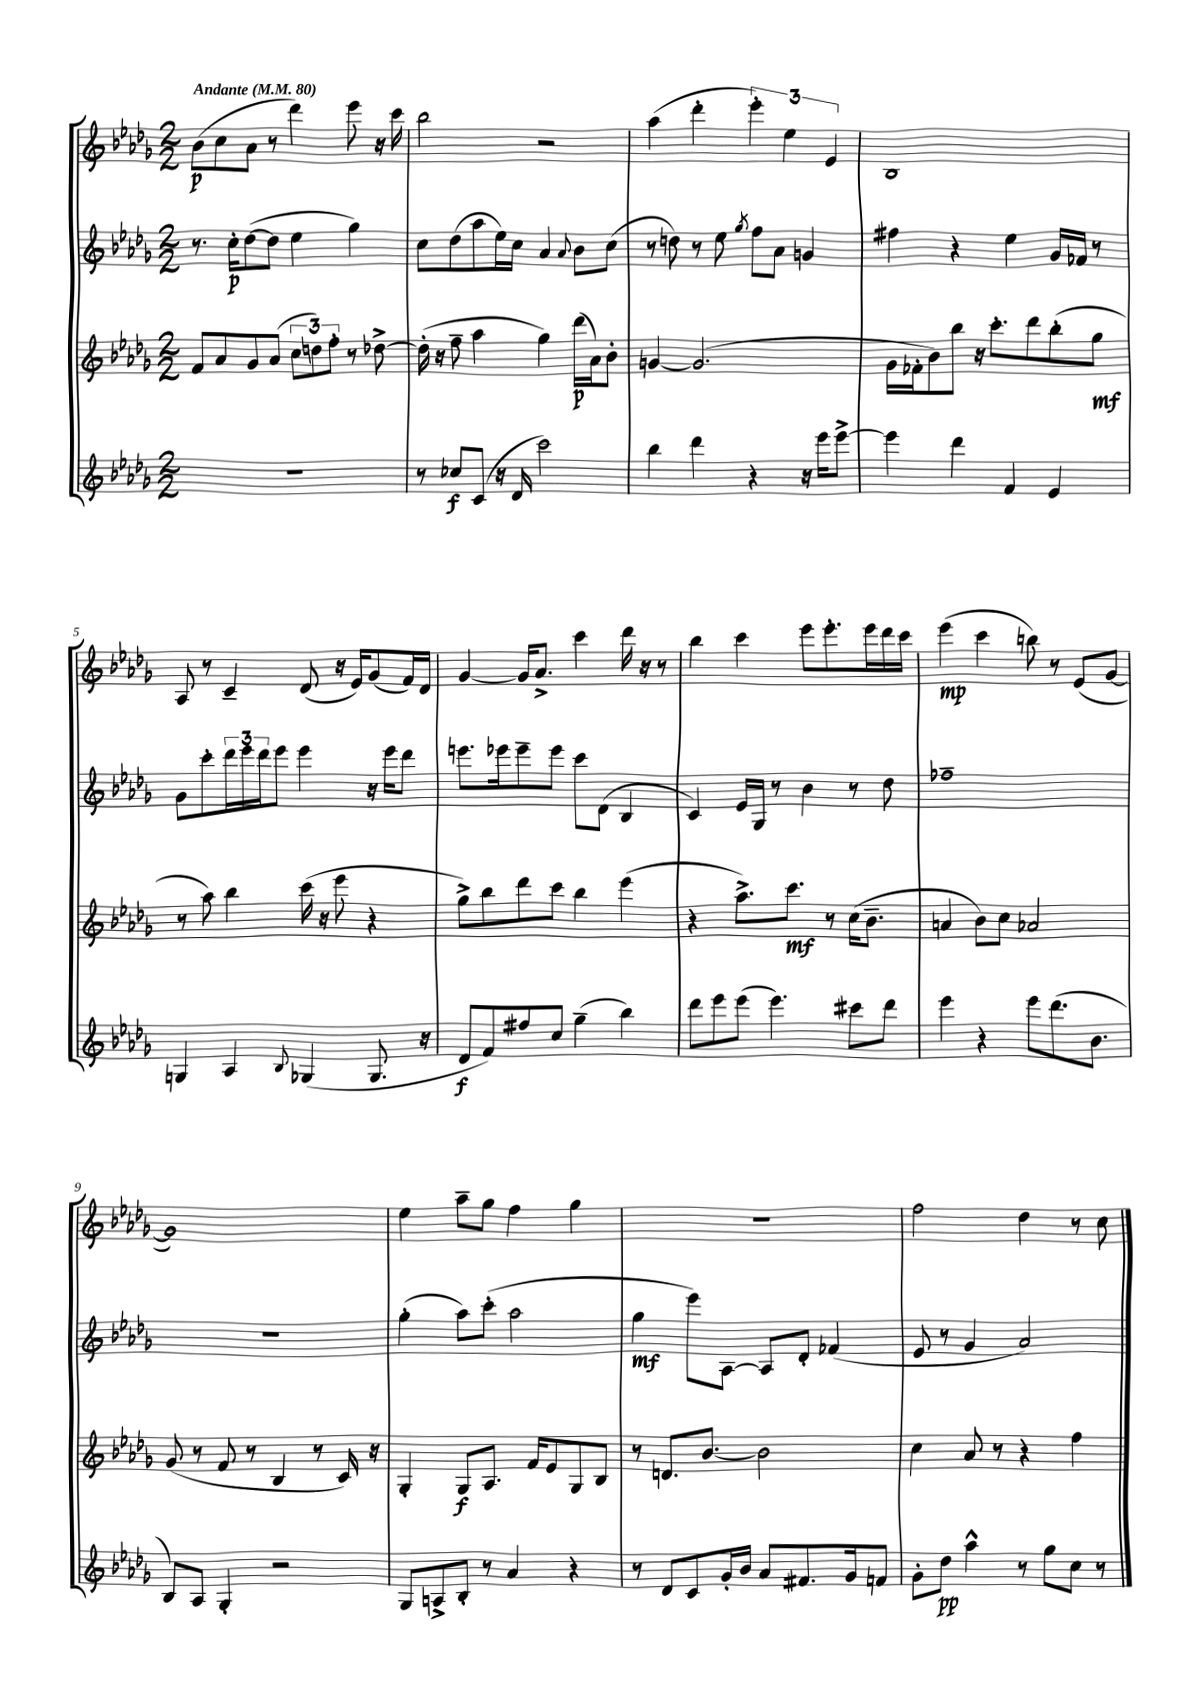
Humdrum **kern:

**kern	**kern	**kern	**kern
*staff4	*staff3	*staff2	*staff1
*clefG2	*clefG2	*clefG2	*clefG2
*k[b-e-a-d-g-]	*k[b-e-a-d-g-]	*k[b-e-a-d-g-]	*k[b-e-a-d-g-]
*M2/2	*M2/2	*M2/2	*M2/2
*MM80	*MM80	*MM80	*MM80
1r	8f	8.r	(8b-
.	8a-	.	8cc
.	.	16cc'	.
.	8g-	([8dd-	8a-
.	(8a-	8dd-]	8r
.	12cc	4ee-	4ddd-)
.	12dd)	.	.
.	12ff'	.	.
.	8r	4gg-)	8eee-
.	[8dd-^	.	16r
.	.	.	16ccc
=	=	=	=
8r	(16dd-']	8cc	2bb-
.	16r	.	.
8cc-	8ff~	(8dd-	.
(8c	4aa-	8aa-	.
16r	.	16ee-)	.
16d-	.	16cc	.
2ccc)	4gg-)	4a-	2r
.	.	8qqa-	.
.	(16ddd-	8b-	.
.	16a-)	.	.
.	8b-'	(8cc	.
=	=	=	=
4bb-	[4g	8r	(4aa-
.	.	8dd)	.
4ddd-	(2.g]	8r	4ddd-'
.	.	8ee-	.
.	.	8qgg-	.
4r	.	8ff	6eee-')
.	.	8a-	.
.	.	.	6ee-
16r	.	4g	.
16eee-	.	.	.
.	.	.	6e-
[8eee-^	.	.	.
=	=	=	=
4eee-]	16g-	4ff#	1B-
.	16f-'	.	.
.	8b-)	.	.
4ddd-	8bb-	4r	.
.	16r	.	.
.	8.ccc'	.	.
4f	.	4ee-	.
.	8ddd-	.	.
4e-	(8bb-'	16g-	.
.	.	16f-	.
.	8gg-	8r	.
=	=	=	=
4G	8r	8g-	8A-
.	8aa-)	8ccc'	8r
4A-	4bb-	24ddd-	4c~
.	.	24eee-	.
.	.	24ddd-	.
.	.	8eee-	.
8qqB-	.	.	.
(4G-	(16ccc	4eee-	(8d-
.	16r	.	.
.	8eee-	.	16r
.	.	.	16e-)
8.G-	4r	16r	(8g-
.	.	16eee-	.
.	.	8ddd-	16f)
16r	.	.	16d-
=	=	=	=
8d-	8gg-^)	8.eee	[4g-
8f)	8bb-	.	.
.	.	16eee-	.
8ff#	8ddd-	8eee-~	16g-]
.	.	.	8.a-^
8cc	8ccc	8eee-	.
(4gg-~	4bb-	8ccc	4ccc
.	.	(8d-	.
4bb-)	(4eee-	4B-	16ddd-
.	.	.	16r
.	.	.	8r
=	=	=	=
8ddd-	4r	4c)	4bb-
8eee-	.	.	.
(8eee-	8.aa-^)	16e-	4ccc
.	.	16G-	.
4.eee-)	.	8r	.
.	8.ccc	.	.
.	.	4b-	8eee-
.	8r	.	8.eee-'
8ccc#	(16cc	8r	.
.	8.b-~	.	16eee-
8ddd-	.	8dd-	16ddd-
.	.	.	16ccc
=	=	=	=
4eee-	4a	1ff-~	(4eee-
4r	8b-)	.	4ccc
.	8cc	.	.
8eee-	2a-	.	8bb)
(8.ddd-	.	.	8r
.	.	.	(8e-
8.b-	.	.	.
.	.	.	[8g-
=	=	=	=
8B-)	(8g-	1r	1g-])
8A-	8r	.	.
4G-'	8f	.	.
.	8r	.	.
2r	4B-	.	.
.	8r	.	.
.	16c)	.	.
.	16r	.	.
=	=	=	=
8G-	4G-'	(4gg-'	4ee-
8A^	.	.	.
8B-'	8G-	8aa-)	8aa-~
8r	8.A-	(8ccc'	8gg-
4a-	.	2aa-	4ff
.	16f	.	.
.	8e-	.	.
4r	8G-	.	4gg-
.	8B-	.	.
=	=	=	=
8r	8r	4gg-	1r
8d-	8.d	.	.
8c	.	8eee-)	.
.	[8.b-	.	.
16g-'	.	[8A-	.
16b-	.	.	.
8a-	2b-]	8A-]	.
8.f#	.	8d-'	.
.	.	(4f-	.
16g-	.	.	.
8f	.	.	.
=	=	=	=
8g-'	4cc	8e-	2ff
8dd-	.	8r	.
4aa-^^	8a-	4g-	.
.	8r	.	.
8r	4r	2a-)	4dd-
8gg-	.	.	.
8cc	4ff	.	8r
8r	.	.	8cc
==	==	==	==
*-	*-	*-	*-
